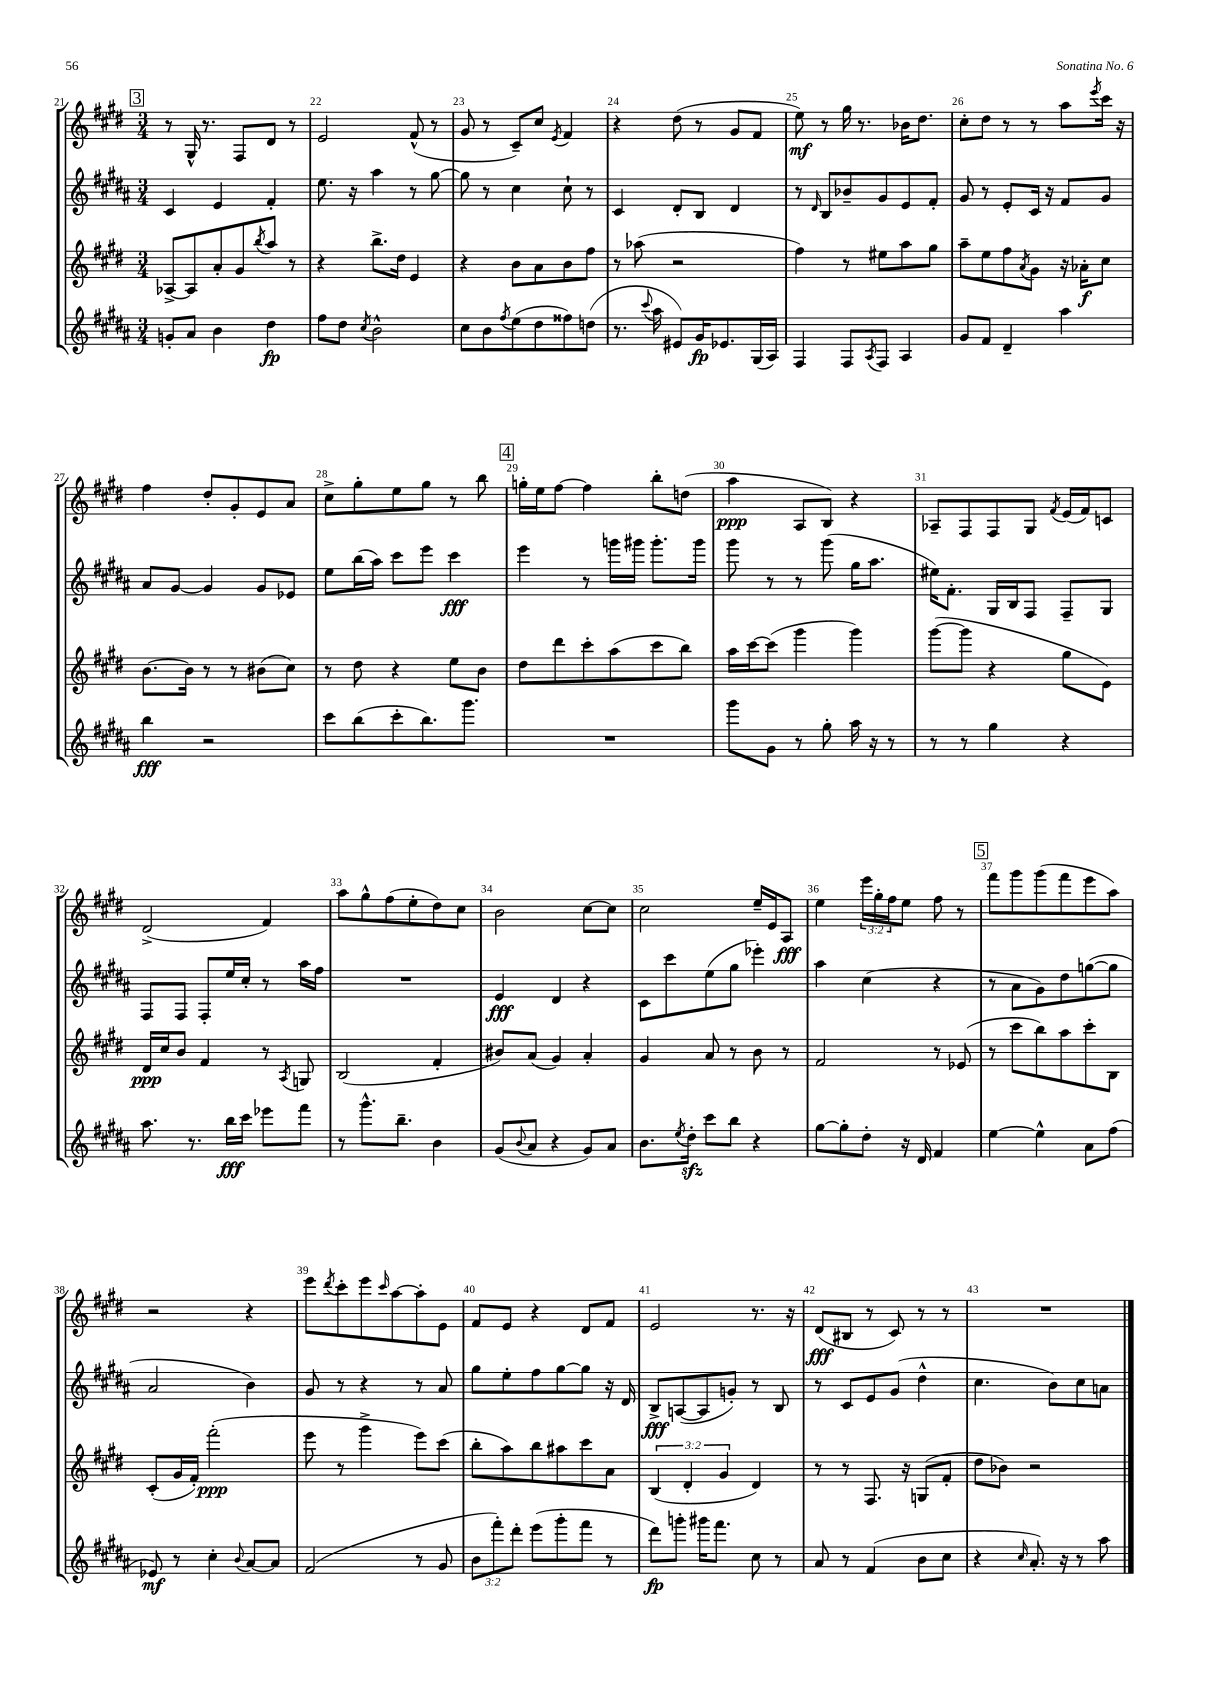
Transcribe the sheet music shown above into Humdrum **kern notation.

**kern	**kern	**kern	**kern
*staff4	*staff3	*staff2	*staff1
*clefG2	*clefG2	*clefG2	*clefG2
*k[f#c#g#d#a#]	*k[f#c#g#d#]	*k[f#c#g#d#a#]	*k[f#c#g#d#]
*M3/4	*M3/4	*M3/4	*M3/4
8g'	[8A-^	4c#	8r
8a#	8A-]	.	16G#^^
.	.	.	8.r
4b	8a'	4e	.
.	8g#	.	8F#
.	8qbb	.	.
4dd#	8aa	4f#'	8d#
.	8r	.	8r
=	=	=	=
8ff#	4r	8.ee	2e
8dd#	.	.	.
.	.	16r	.
8qcc#	.	.	.
2b^^	8.bb^	4aa#	.
.	16dd#	.	.
.	4e	8r	(8f#^^
.	.	[8gg#	8r
=	=	=	=
8cc#	4r	8gg#]	8g#
8b	.	8r	8r
8qff#	.	.	.
(8ee	8b	4cc#	8c#~)
8dd#	8a	.	8cc#
.	.	.	8qe
8ff##)	8b	8cc#`	4f#
(8dd	8ff#	8r	.
=	=	=	=
8.r	8r	4c#	4r
.	(8aa-	.	.
8qqccc#	.	.	.
16aa#	.	.	.
8e#)	2r	8d#'	(8dd#
16g#	.	8B	8r
8.e-	.	.	.
.	.	4d#	8g#
(16G#	.	.	8f#
16A#)	.	.	.
=	=	=	=
4F#	4ff#)	8r	8ee)
.	.	16qqd#	.
.	.	8B	8r
8F#	8r	8b-~	16gg#
.	.	.	8.r
8qA#	.	.	.
8F#	8ee#	8g#	.
4A#	8aa	8e	16b-
.	.	.	8.dd#
.	8gg#	8f#'	.
=	=	=	=
8g#	8aa~	8g#	8cc#'
8f#	8ee	8r	8dd#
4d#~	8ff#	8e'	8r
.	8qa	.	.
.	8g#	16c#	8r
.	.	16r	.
4aa#	16r	8f#	8aa
.	16a-'	.	.
.	.	.	8qeee
.	8cc#	8g#	16ccc#
.	.	.	16r
=	=	=	=
4bb	[8.b	8a#	4ff#
.	.	[8g#	.
.	16b]	.	.
2r	8r	4g#]	8dd#'
.	8r	.	8g#'
.	(8b#	8g#	8e
.	8cc#)	8e-	8a
=	=	=	=
8ccc#	8r	8ee	8cc#^
(8bb	8dd#	(16bb	8gg#'
.	.	16aa#)	.
8ccc#'	4r	8ccc#	8ee
8.bb)	.	8eee	8gg#
.	8ee	4ccc#	8r
8.ggg#	.	.	.
.	8b	.	8bb
=	=	=	=
2.r	8dd#	4eee	16gg'
.	.	.	16ee
.	8ddd#	.	[8ff#
.	8ccc#'	8r	4ff#]
.	(8aa	16ggg	.
.	.	16ggg#	.
.	8ccc#	8.ggg#'	8bb'
.	8bb)	.	(8dd
.	.	16ggg#	.
=	=	=	=
8ggg#	16aa	8ggg#	4aa
.	[16ccc#	.	.
8g#	(8ccc#]	8r	.
8r	4ggg#	8r	8A
8gg#'	.	(8ggg#	8B)
16aa#	4ggg#)	16gg#	4r
16r	.	8.aa#	.
8r	.	.	.
=	=	=	=
8r	([8ggg#	16ee#)	8A-~
.	.	8.f#'	.
8r	8ggg#]	.	8F#
4gg#	4r	16G#	8F#
.	.	16B	.
.	.	8F#	8G#
.	.	.	8qf#
4r	8gg#	8F#~	(16e
.	.	.	16f#)
.	8e)	8G#	8c
=	=	=	=
8.aa#	16d#	8F#	(2d#^
.	16cc#	.	.
.	8b	8F#	.
8.r	.	.	.
.	4f#	8F#'	.
16bb	.	16ee	.
16ccc#	.	16cc#'	.
8eee-	8r	8r	4f#)
.	8qA	.	.
8fff#	8G	16aa#	.
.	.	16ff#	.
=	=	=	=
8r	(2B	2.r	8aa
8.ggg#^^	.	.	8gg#^^
.	.	.	(8ff#
8.bb~	.	.	.
.	.	.	8ee'
4b	4f#'	.	8dd#)
.	.	.	8cc#
=	=	=	=
(8g#	8b#)	4e	2b
8qqb	.	.	.
8a#	(8a	.	.
4r	4g#)	4d#	.
8g#)	4a'	4r	[8cc#
8a#	.	.	8cc#]
=	=	=	=
8.b	4g#	8c#	2cc#
.	.	8ccc#	.
8qee	.	.	.
16dd#'	.	.	.
8ccc#	8a	(8ee	.
8bb	8r	8gg#	.
4r	8b	4eee-')	16ee~
.	.	.	16e
.	8r	.	8A
=	=	=	=
[8gg#	2f#	4aa#	4ee
8gg#']	.	.	.
8dd#'	.	(4cc#	24eee
.	.	.	24gg#'
.	.	.	24ff#
16r	.	.	8ee
16d#	.	.	.
4f#	8r	4r	8ff#
.	(8e-	.	8r
=	=	=	=
[4ee	8r	8r	8fff#
.	8ccc#	8a#	8ggg#
4ee^^]	8bb)	8g#)	(8ggg#
.	8aa	8dd#	8fff#
8a#	8ccc#'	([8gg	8eee
(8ff#	8B	8gg]	8aa)
=	=	=	=
8e-)	(8c#'	2a#	2r
8r	16g#	.	.
.	16f#')	.	.
4cc#'	(2fff#'	.	.
8qqb	.	.	.
[8a#	.	4b)	4r
8a#]	.	.	.
=	=	=	=
(2f#	8eee	8g#	8eee
.	.	.	8qddd#
.	8r	8r	8ccc#'
.	4ggg#^	4r	8eee
.	.	.	16qqccc#
.	.	.	[8aa
8r	8eee)	8r	8aa']
8g#	(8ccc#	8a#	8e
=	=	=	=
12b	8bb'	8gg#	8f#
12fff#')	.	.	.
.	8aa)	8ee'	8e
12ddd#'	.	.	.
(8eee	8bb	8ff#	4r
8ggg#'	8aa#	[8gg#	.
8fff#	8ccc#	8gg#]	8d#
8r	8a	16r	8f#
.	.	16d#	.
=	=	=	=
8ddd#)	(6B	8B^	2e
8ggg'	.	([8A	.
.	6d#'	.	.
16ggg#	.	8A]	.
8.fff#	.	.	.
.	6g#	.	.
.	.	8g')	.
8cc#	4d#)	8r	8.r
8r	.	8B	.
.	.	.	16r
=	=	=	=
8a#	8r	8r	(8d#
8r	8r	8c#	8B#
(4f#	8.F#	8e	8r
.	.	(8g#	8c#)
.	16r	.	.
8b	(8G	4dd#^^	8r
8cc#	8f#'	.	8r
=	=	=	=
4r	8dd#	4.cc#	2.r
.	8b-)	.	.
16qqcc#	.	.	.
8.a#')	2r	.	.
.	.	8b)	.
16r	.	.	.
8r	.	8cc#	.
8aa#	.	8a	.
==	==	==	==
*-	*-	*-	*-
